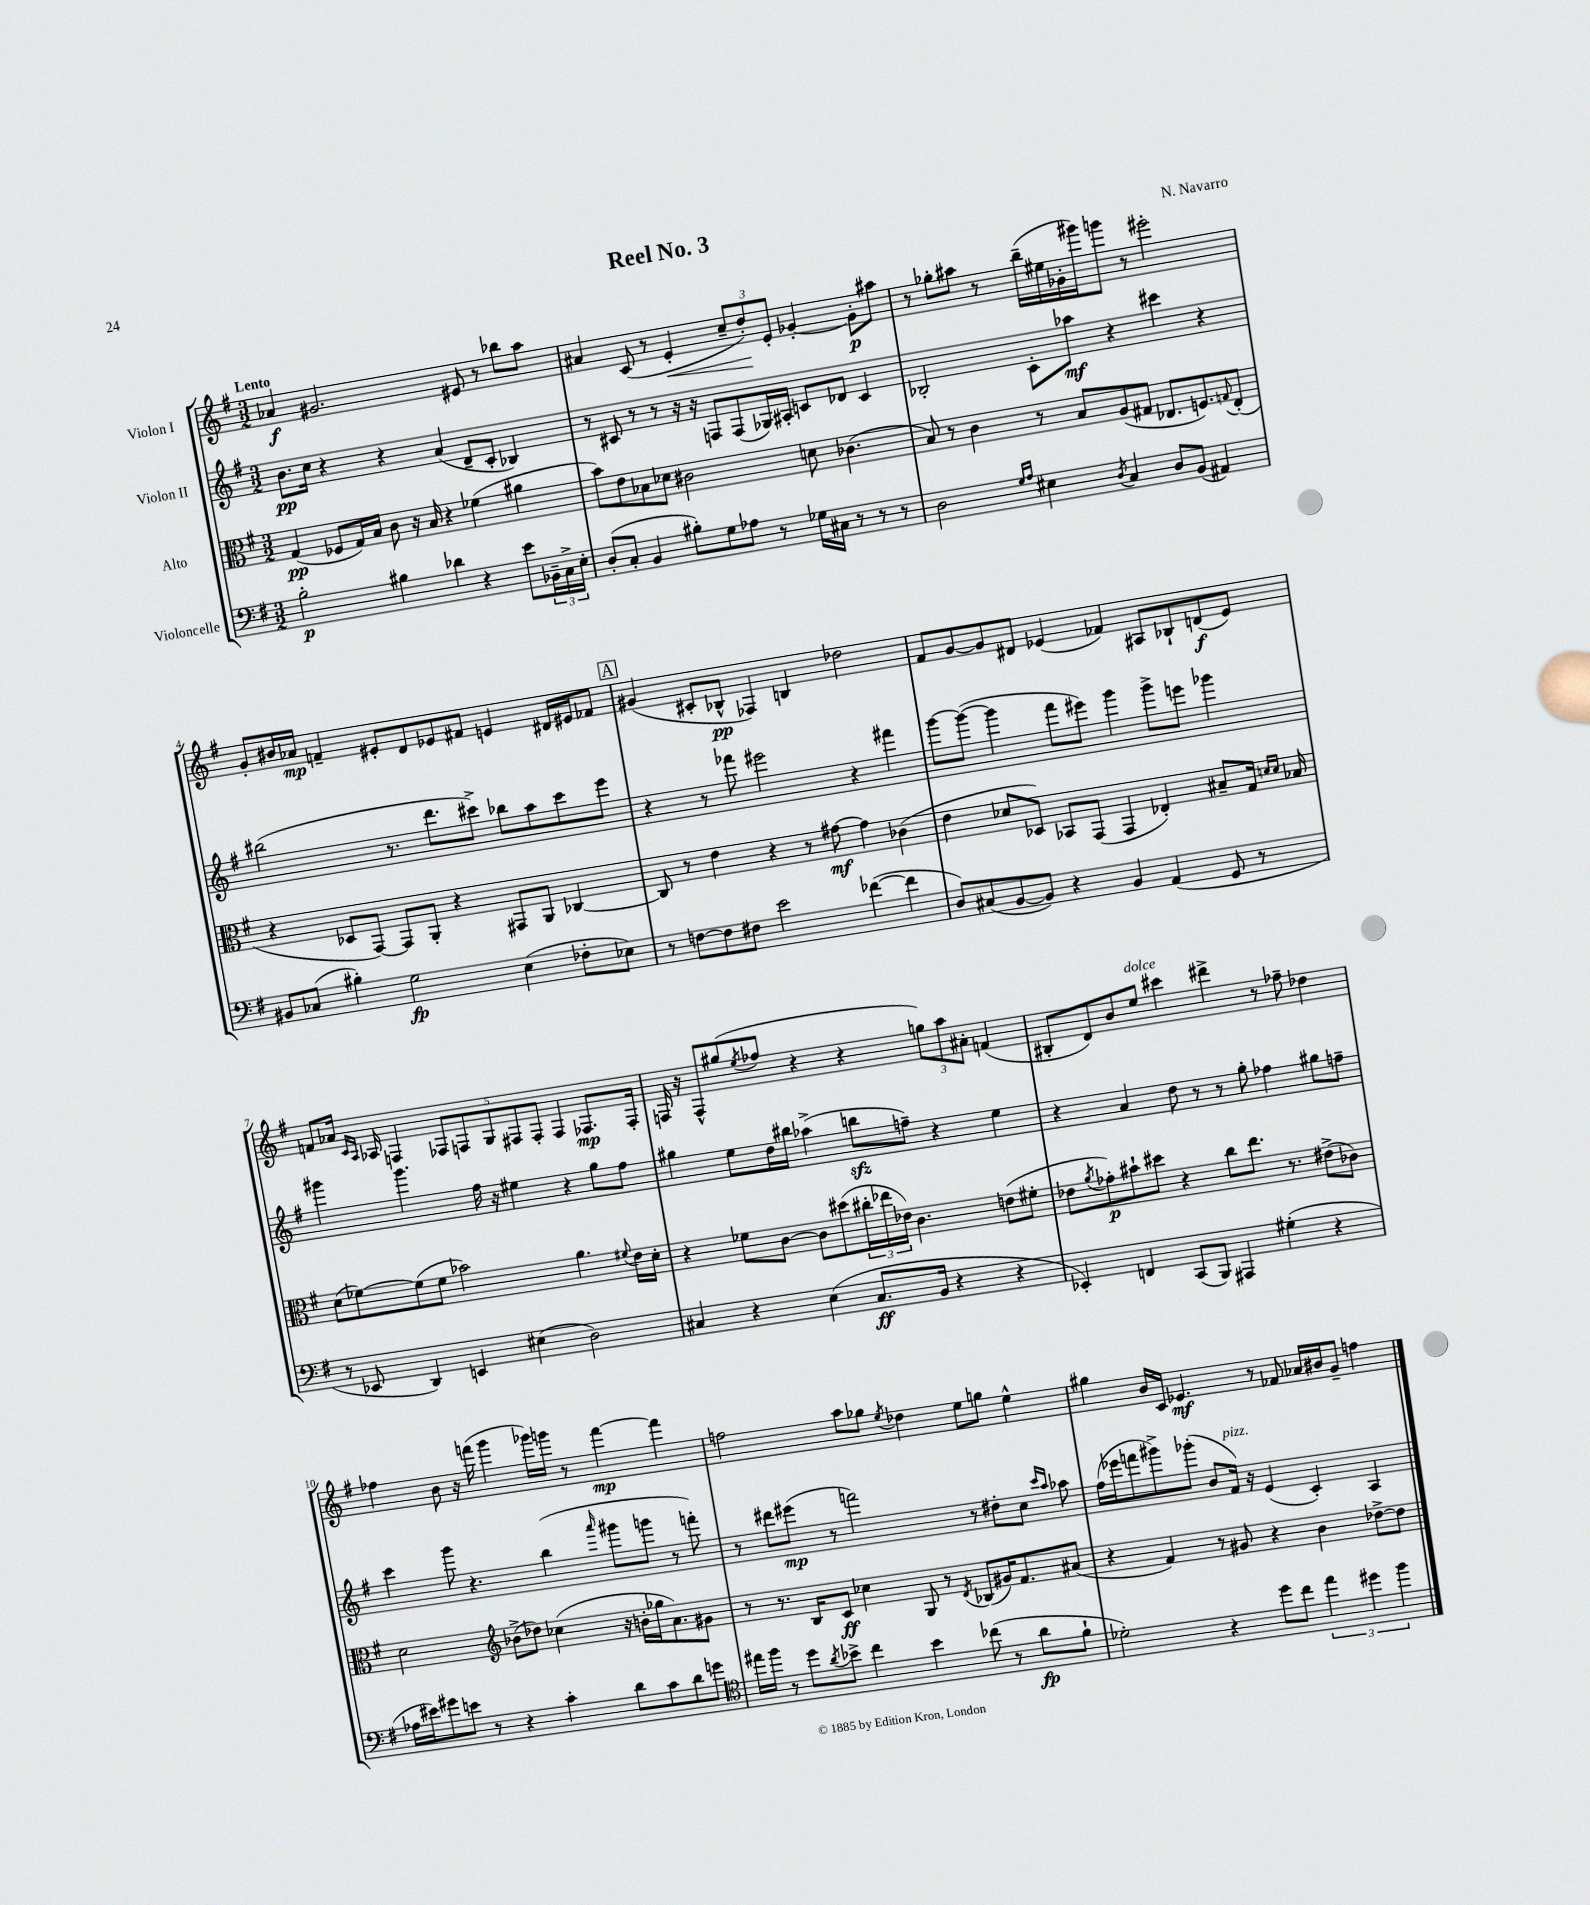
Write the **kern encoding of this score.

**kern	**kern	**kern	**kern
*staff4	*staff3	*staff2	*staff1
*clefF4	*clefC3	*clefG2	*clefG2
*k[f#]	*k[f#]	*k[f#]	*k[f#]
*M3/2	*M3/2	*M3/2	*M3/2
2B'	(4G	8.b	4a-
.	.	16cc	.
.	8F-	4r	2.g#
.	16G)	.	.
.	16B	.	.
4B#	8c	4r	.
.	16r	.	.
.	16B	.	.
4d-	4r	(4a	.
4r	(4f-	8d~	8e#
.	.	8c'	8r
8e	4a#	4B-)	8bb-
24BB-~	.	.	8aa
24C^	.	.	.
24E'	.	.	.
=	=	=	=
(8D'	8b)	8r	4a#
8C'	8e	8c#	.
4BB	8B-	8r	(8c
.	8d-	8r	8r
8B#')	2c#	16r	4e'
.	.	16r	.
8G	.	8F	.
8A-	.	(8F	12cc~
.	.	.	12dd')
8r	.	16G-)	.
.	.	.	12e'
.	.	16A#'	.
16G-	8d	8c	[4g-'
16C#	.	.	.
8r	(4.c-	8d-	.
8r	.	4c	8g-']
8r	.	.	8aa#
=	=	=	=
2D	8B)	2B-'	8r
.	8r	.	8gg-'
.	4c	.	8aa#
.	.	.	8r
16qqG	.	.	.
16qqA	.	.	.
4E#	8r	8c'	(16bb~
.	.	.	16ee#
.	8B	8aa-	16g-'
.	.	.	16ggg#)
8qD	.	.	.
4C	(8A	4r	8ggg
.	8G#	.	8r
8D	8.E-	4ccc#	2eee#'
(8BB	.	.	.
.	8.F)	.	.
4AA#)	.	4r	.
.	8qqG	.	.
.	(8E-'	.	.
=	=	=	=
8BB#	4r	(2bb#	8g'
(8C-	.	.	16b#
.	.	.	16a-
4B#')	8D-	.	4f~
.	[8GG)	.	.
2G	8GG]	8.r	8e#'
.	8AA'	.	8d
.	.	8.ddd	.
.	4r	.	8e-
.	.	8ccc#^)	8f#
(4E	8GG#	8bb-	4e
.	8AA	8aa	.
8F-'	[4C-	8ccc#	16d#
.	.	.	16e#
8E-)	.	8eee	8f-
=	=	=	=
8r	8C-]	4r	(4g#
[8F	8r	.	.
8F]	4e	8r	8c#'
8F#	.	8fff-	8B-^^
2e	4r	2eee#	4F-)
.	8r	.	4B
.	[8g#	.	.
([4f-	4g#]	4r	2dd-
4f-]	(4c-	4fff#	.
=	=	=	=
8D)	4e	[8ggg	8f#
(8C#	.	(8ggg_	[8g
[8BB	8d-	4ggg]	8g]
8BB])	8D-)	.	8d#
4r	8BB-	8fff#	(4e-
.	(8GG	8eee#)	.
4BB	4GG	4ggg	4f-)
(4AA	4E-')	8ggg^	8A#
.	.	8eee	8B-`
8GG	8B#~	4ggg-	(8d
8r	16G	.	8e-)
.	16qqd	.	.
.	16qqd	.	.
.	16B-	.	.
=	=	=	=
8r	(8d	4ggg#	8f
8EE-	[8f-)	.	16a-
.	.	.	16qqc
.	.	.	16qqA
.	.	.	16A-
4DD)	(8f-]	4.ggg#	4F
.	8f-	.	.
4EE	2b-)	.	10F-
.	.	.	10F
.	.	16ff#	.
.	.	16r	.
.	.	.	10G
(4E#	.	4ee#	.
.	.	.	10F#
.	.	.	10F#'
2D)	4.a	4r	4F#
.	.	8gg	8.F-
.	8qqf#	.	.
.	16e	8ff#	.
.	16d'	.	16F-'
=	=	=	=
4C#	4r	4gg#	16F
.	.	.	16r
.	.	.	8F^^
4r	8f-	8ee	(8gg#
.	.	.	8qee
.	[8c	16dd	8ff-
.	.	16bb#	.
(4E	8c]	(4aa-^	4r
.	(8dd#	.	.
8.C#	24cc#'	8bb	4r
.	24ee-	.	.
.	24e-)	.	.
.	4.c	8ff~)	.
16BB	.	.	.
4r	.	4r	12gg)
.	.	.	12aa
.	.	.	12a#'
4r	(8e	4ee	(4f
.	8f#'	.	.
=	=	=	=
4EE-')	8e-	4r	8B#'
.	8qa	.	.
.	8g-')	.	8d)
4FF	8b#`	4a	8b
.	8dd#	.	8ee
(8CC	4r	8dd	4ccc#
8BBB)	.	8r	.
4AAA#	8cc	8r	4ddd#^
.	8.ee	8gg'	.
(4G#'	.	4ff-	8r
.	8.r	.	.
.	.	.	8ff-~
4r	(8e#^	8gg#	4dd-
.	8c-)	8ff~	.
=	=	=	=
16A-	2d	4ccc	4ff-
16e#)	.	.	.
8g#	.	.	.
8e	.	8ggg	8b
8r	.	4.r	16r
.	.	.	(16fff
*	*clefG2	*	*
4r	(8b-^	.	4ggg
.	8dd-)	.	.
4c'	(4cc-	(4bb	16ggg-)
.	.	.	16ggg
.	.	.	8r
.	.	16qqaaa	.
8d	16r	8ggg#	[4fff
.	16b'	.	.
8c	16gg-	8ggg	.
.	8.a)	.	.
8d	.	8r	4fff]
8g	8g#	8fff')	.
=	=	=	=
*clefC4	*	*	*
16ee#	8r	8r	2ff
16ff#	.	.	.
8r	8.r	8ddd#	.
8dd	.	(8eee#	.
.	16B	.	.
8qa	.	.	.
8b-^	8c	8r	.
4cc	4cc-	2fff)	8aa
.	.	.	8gg-
.	.	.	8qee
4b-	8G	.	4dd-
.	8r	.	.
.	8qd	.	.
(8cc-	(8B-	8r	8ee
8r	16g#)	8dd#'	8gg
.	8.f#	.	.
8a	.	8cc	4ee^^
.	.	16qqccc	.
.	.	16qqaa	.
8f#`	(8a#	8aa-	.
=	=	=	=
2d-')	4r	(16ff#	4gg#
.	.	16eee-	.
.	.	8fff	.
.	4f#)	8ggg#^)	16b
.	.	.	16c
.	.	(8ggg-'	4.e-
4r	8r	8b	.
.	8g#	16f#)	.
.	.	16r	.
8dd	4r	(4e	8r
8cc	.	.	8f-
6ee	4b	4c')	16a-
.	.	.	16b#
.	.	.	8g~
6dd#	.	.	.
.	[8dd-^	4A	4ff
6ff#	.	.	.
.	8dd-]	.	.
==	==	==	==
*-	*-	*-	*-
